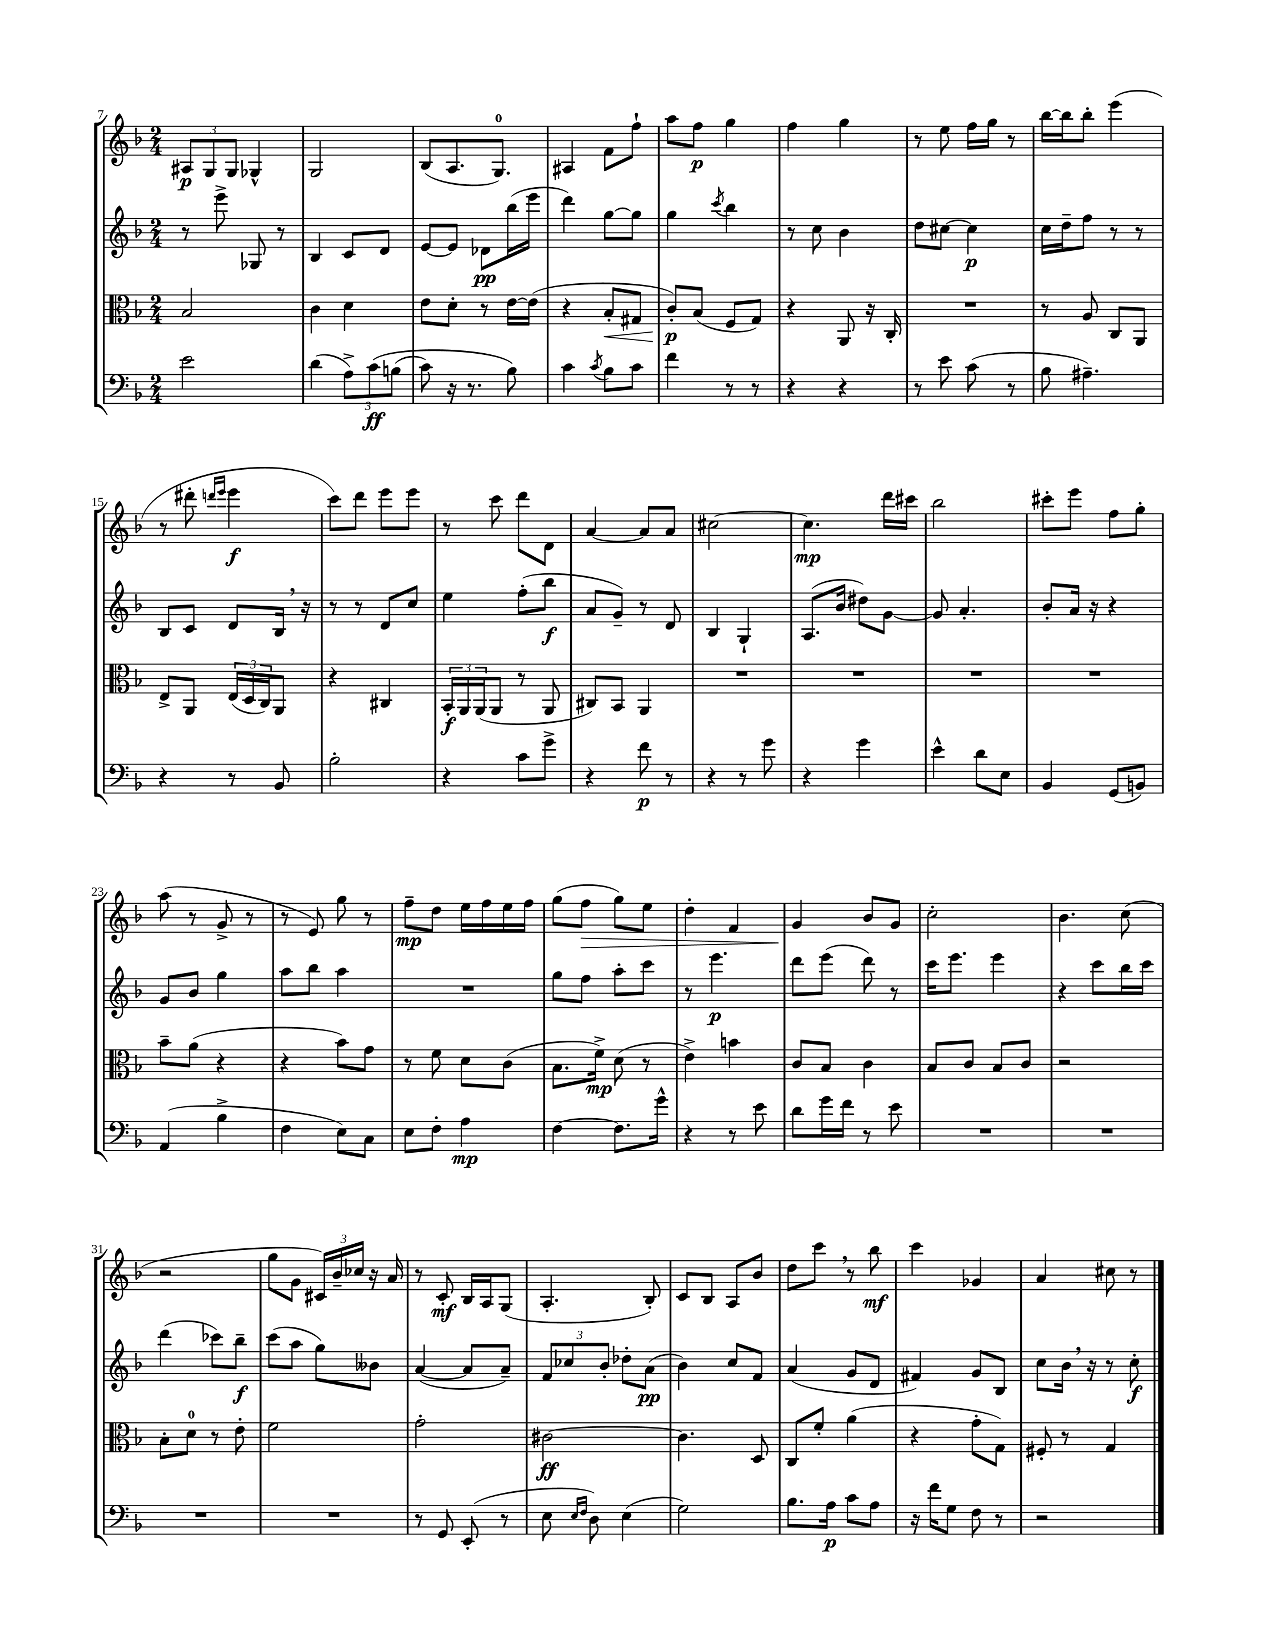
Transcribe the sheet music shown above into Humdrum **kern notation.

**kern	**dynam	**kern	**dynam	**kern	**dynam	**kern	**dynam
*part4	*part4	*part3	*part3	*part2	*part2	*part1	*part1
*staff4	*staff4	*staff3	*staff3	*staff2	*staff2	*staff1	*staff1
*clefF4	*	*clefC3	*	*clefG2	*	*clefG2	*
*k[b-]	*	*k[b-]	*	*k[b-]	*	*k[b-]	*
*M2/4	*	*M2/4	*	*M2/4	*	*M2/4	*
=7	=7	=7	=7	=7	=7	=7	=7
2e\	.	2B-/	.	8r	.	12A#X/L	p
.	.	.	.	.	.	12G/	.
.	.	.	.	8eee^\	.	.	.
.	.	.	.	.	.	12G/J	.
.	.	.	.	8G-X/	.	4G-X^^/	.
.	.	.	.	8r	.	.	.
=8	=8	=8	=8	=8	=8	=8	=8
(4d\	.	4c\	.	4B-/	.	2G/	.
12A^\L)	.	4d\	.	8c/L	.	.	.
(12c\	ff	.	.	.	.	.	.
.	.	.	.	8d/J	.	.	.
(12Bn\J	.	.	.	.	.	.	.
=9	=9	=9	=9	=9	=9	=9	=9
8c\)	.	8e\L	.	[8e/L	.	(8B-/L	.
16r	.	8d'\J	.	8e/J]	.	8.A/	.
8.r	.	.	.	.	.	.	.
.	.	8r	.	8d-X\L	pp	.	.
.	.	.	.	.	.	8.G/J)	.
8B-\)	.	[16e\LL	.	(16bb-\L	.	.	.
.	.	(16e\JJ]	.	16eee\JJ	.	.	.
=10	=10	=10	=10	=10	=10	=10	=10
4c\	.	4r	.	4ddd\)	.	4A#X/	.
8qc/	.	.	.	.	.	.	.
!	!	!	!LO:HP:b	!	!	!	!
8B-\L	.	8B-'/L	<	[8gg\L	.	8f\L	.
8c\J	.	8G#X/J	.	8gg\J]	.	8ff`\J	.
=11	=11	=11	=11	=11	=11	=11	=11
4f\	.	8c'/L)	p	4gg\	.	8aa\L	.
.	.	(8B-/J	[	.	.	8ff\J	p
.	.	.	.	8qccc/	.	.	.
8r	.	8F/L	.	4bb-\	.	4gg\	.
8r	.	8G/J)	.	.	.	.	.
=12	=12	=12	=12	=12	=12	=12	=12
4r	.	4r	.	8r	.	4ff\	.
.	.	.	.	8cc\	.	.	.
4r	.	8AA/	.	4b-\	.	4gg\	.
.	.	16r	.	.	.	.	.
.	.	16C'/	.	.	.	.	.
=13	=13	=13	=13	=13	=13	=13	=13
8r	.	2r	.	8dd\L	.	8r	.
8e\	.	.	.	[8cc#X\J	.	8ee\	.
(8c\	.	.	.	4cc#\]	p	16ff\LL	.
.	.	.	.	.	.	16gg\JJ	.
8r	.	.	.	.	.	8r	.
=14	=14	=14	=14	=14	=14	=14	=14
8B-\	.	8r	.	16cc\LL	.	[16bb-\LL	.
.	.	.	.	16dd~\J	.	16bb-\J]	.
4.A#X~\)	.	8A/	.	8ff\J	.	8bb-'\J	.
.	.	8C/L	.	8r	.	(4eee\	.
.	.	8AA/J	.	8r	.	.	.
!!LO:LB:g=z
=15	=15	=15	=15	=15	=15	=15	=15
4r	.	8E^/L	.	8B-/L	.	8r	.
.	.	8AA/J	.	8c/J	.	8ddd#X'\	.
.	.	.	.	.	.	16qqdddn/LL	.
.	.	.	.	.	.	16qqeee/JJ	.
8r	.	(24E/LL	.	8d/L	.	4eee\	f
.	.	24D/	.	.	.	.	.
.	.	24C/J)	.	.	.	.	.
8BB-/	.	8AA/J	.	16B-,/Jk	.	.	.
.	.	.	.	16r	.	.	.
=16	=16	=16	=16	=16	=16	=16	=16
2B-'\	.	4r	.	8r	.	8ccc\L)	.
.	.	.	.	8r	.	8ddd\J	.
.	.	4C#X/	.	8d/L	.	8eee\L	.
.	.	.	.	8cc/J	.	8eee\J	.
=17	=17	=17	=17	=17	=17	=17	=17
4r	.	24BB-'/LL	f	4ee\	.	8r	.
.	.	24AA/	.	.	.	.	.
.	.	(24AA/J	.	.	.	.	.
.	.	8AA/J	.	.	.	8ccc\	.
8c\L	.	8r	.	(8ff'\L	.	8ddd\L	.
8g^\J	.	8AA/	.	8bb-\J	f	8d\J	.
=18	=18	=18	=18	=18	=18	=18	=18
4r	.	8C#X/L)	.	8a/L	.	[4a/	.
.	.	8BB-/J	.	8g~/J)	.	.	.
8f\	p	4AA/	.	8r	.	8a/L]	.
8r	.	.	.	8d/	.	8a/J	.
=19	=19	=19	=19	=19	=19	=19	=19
4r	.	2r	.	4B-/	.	[2cc#X\	.
8r	.	.	.	4G`/	.	.	.
8g\	.	.	.	.	.	.	.
=20	=20	=20	=20	=20	=20	=20	=20
4r	.	2r	.	(8.A/L	.	4.cc#\]	mp
.	.	.	.	16b-/Jk	.	.	.
4g\	.	.	.	8dd#X\L)	.	.	.
.	.	.	.	[8g\J	.	16ddd\LL	.
.	.	.	.	.	.	16ccc#X\JJ	.
=21	=21	=21	=21	=21	=21	=21	=21
4e^^\	.	2r	.	8g/]	.	2bb-\	.
.	.	.	.	4.a'/	.	.	.
8d\L	.	.	.	.	.	.	.
8E\J	.	.	.	.	.	.	.
=22	=22	=22	=22	=22	=22	=22	=22
4BB-/	.	2r	.	8b-'/L	.	8ccc#X'\L	.
.	.	.	.	16a/Jk	.	8eee\J	.
.	.	.	.	16r	.	.	.
(8GG/L	.	.	.	4r	.	8ff\L	.
8BBn/J)	.	.	.	.	.	8gg'\J	.
!!LO:LB:g=z
=23	=23	=23	=23	=23	=23	=23	=23
(4AA/	.	8b-~\L	.	8g/L	.	(8aa\	.
.	.	(8a\J	.	8b-/J	.	8r	.
4B-^\	.	4r	.	4gg\	.	8g^/	.
.	.	.	.	.	.	8r	.
=24	=24	=24	=24	=24	=24	=24	=24
4F\	.	4r	.	8aa\L	.	8r	.
.	.	.	.	8bb-\J	.	8e/)	.
8E\L)	.	8b-\L)	.	4aa\	.	8gg\	.
8C\J	.	8g\J	.	.	.	8r	.
=25	=25	=25	=25	=25	=25	=25	=25
8E\L	.	8r	.	2r	.	8ff~\L	mp
8F'\J	.	8f\	.	.	.	8dd\J	.
4A\	mp	8d\L	.	.	.	16ee\LL	.
.	.	.	.	.	.	16ff\	.
.	.	(8c\J	.	.	.	16ee\	.
.	.	.	.	.	.	16ff\JJ	.
=26	=26	=26	=26	=26	=26	=26	=26
[4F\	.	8.B-\L	.	8gg\L	.	(8gg\L	.
!	!	!	!	!	!	!	!LO:HP:b
.	.	.	.	8ff\J	.	8ff\J	>
.	.	16f^\Jk)	mp	.	.	.	.
8.F\L]	.	(8d\	.	8aa'\L	.	8gg\L)	.
.	.	8r	.	8ccc\J	.	8ee\J	.
16g^^\Jk	.	.	.	.	.	.	.
=27	=27	=27	=27	=27	=27	=27	=27
4r	.	4e^\)	.	8r	.	4dd'\	.
.	.	.	.	4.eee\	p	.	.
8r	.	4bn\	.	.	.	4f/	.
8e\	.	.	.	.	.	.	.
=28	=28	=28	=28	=28	=28	=28	=28
8d\L	.	8c/L	.	8ddd\L	.	4g/	.
16g\L	.	8B-/J	.	(8eee\J	.	.	.
16f\JJ	.	.	.	.	.	.	.
8r	.	4c\	.	8ddd\)	.	8b-/L	]
8e\	.	.	.	8r	.	8g/J	.
=29	=29	=29	=29	=29	=29	=29	=29
2r	.	8B-/L	.	16ccc\KL	.	2cc'\	.
.	.	.	.	8.eee\J	.	.	.
.	.	8c/J	.	.	.	.	.
.	.	8B-/L	.	4eee\	.	.	.
.	.	8c/J	.	.	.	.	.
=30	=30	=30	=30	=30	=30	=30	=30
2r	.	2r	.	4r	.	4.b-\	.
.	.	.	.	8ccc\L	.	.	.
.	.	.	.	16bb-\L	.	(8cc\	.
.	.	.	.	16ccc\JJ	.	.	.
!!LO:LB:g=z
=31	=31	=31	=31	=31	=31	=31	=31
2r	.	8B-'\L	.	(4ddd\	.	2r	.
.	.	8d\J	.	.	.	.	.
.	.	8r	.	8ccc-X\L)	.	.	.
.	.	8e'\	.	8bb-~\J	f	.	.
=32	=32	=32	=32	=32	=32	=32	=32
2r	.	2f\	.	(8ccc\L	.	8gg\L	.
.	.	.	.	8aa\J	.	8g\J	.
.	.	.	.	8gg\L)	.	24c#X/LL)	.
.	.	.	.	.	.	24b-~/	.
.	.	.	.	.	.	24cc-X/JJ	.
.	.	.	.	8b--X\J	.	16r	.
.	.	.	.	.	.	16a/	.
=33	=33	=33	=33	=33	=33	=33	=33
8r	.	2g'\	.	([4a/	.	8r	.
8GG/	.	.	.	.	.	8c'/	mf
(8EE'/	.	.	.	8a/L]	.	16B-/LL	.
.	.	.	.	.	.	16A/J	.
8r	.	.	.	8a~/J)	.	(8G/J	.
=34	=34	=34	=34	=34	=34	=34	=34
8E\	.	[2c#X\	ff	12f/L	.	4.A'/	.
.	.	.	.	12cc-X/	.	.	.
16qqE/LL	.	.	.	.	.	.	.
16qqF/JJ	.	.	.	.	.	.	.
8D\)	.	.	.	.	.	.	.
.	.	.	.	12b-'/J	.	.	.
(4E\	.	.	.	8dd-X'\L	.	.	.
.	.	.	.	(8a\J	pp	8B-'/)	.
=35	=35	=35	=35	=35	=35	=35	=35
2G\)	.	4.c#\]	.	4b-\)	.	8c/L	.
.	.	.	.	.	.	8B-/J	.
.	.	.	.	8cc/L	.	8A/L	.
.	.	8D/	.	8f/J	.	8b-/J	.
=36	=36	=36	=36	=36	=36	=36	=36
8.B-\L	.	8C/L	.	(4a/	.	8dd\L	.
.	.	8f'/J	.	.	.	8ccc,\J	.
16A\Jk	p	.	.	.	.	.	.
8c\L	.	(4a\	.	8g/L	.	8r	.
8A\J	.	.	.	8d/J	.	8bb-\	mf
=37	=37	=37	=37	=37	=37	=37	=37
16r	.	4r	.	4f#X/)	.	4ccc\	.
16f\KL	.	.	.	.	.	.	.
8G\J	.	.	.	.	.	.	.
8F\	.	8g'\L	.	8g/L	.	4g-X/	.
8r	.	8G\J)	.	8B-/J	.	.	.
=38	=38	=38	=38	=38	=38	=38	=38
2r	.	8F#X'/	.	8cc\L	.	4a/	.
.	.	8r	.	16b-,\Jk	.	.	.
.	.	.	.	16r	.	.	.
.	.	4G/	.	8r	.	8cc#X\	.
.	.	.	.	8cc'\	f	8r	.
==	==	==	==	==	==	==	==
*-	*-	*-	*-	*-	*-	*-	*-
